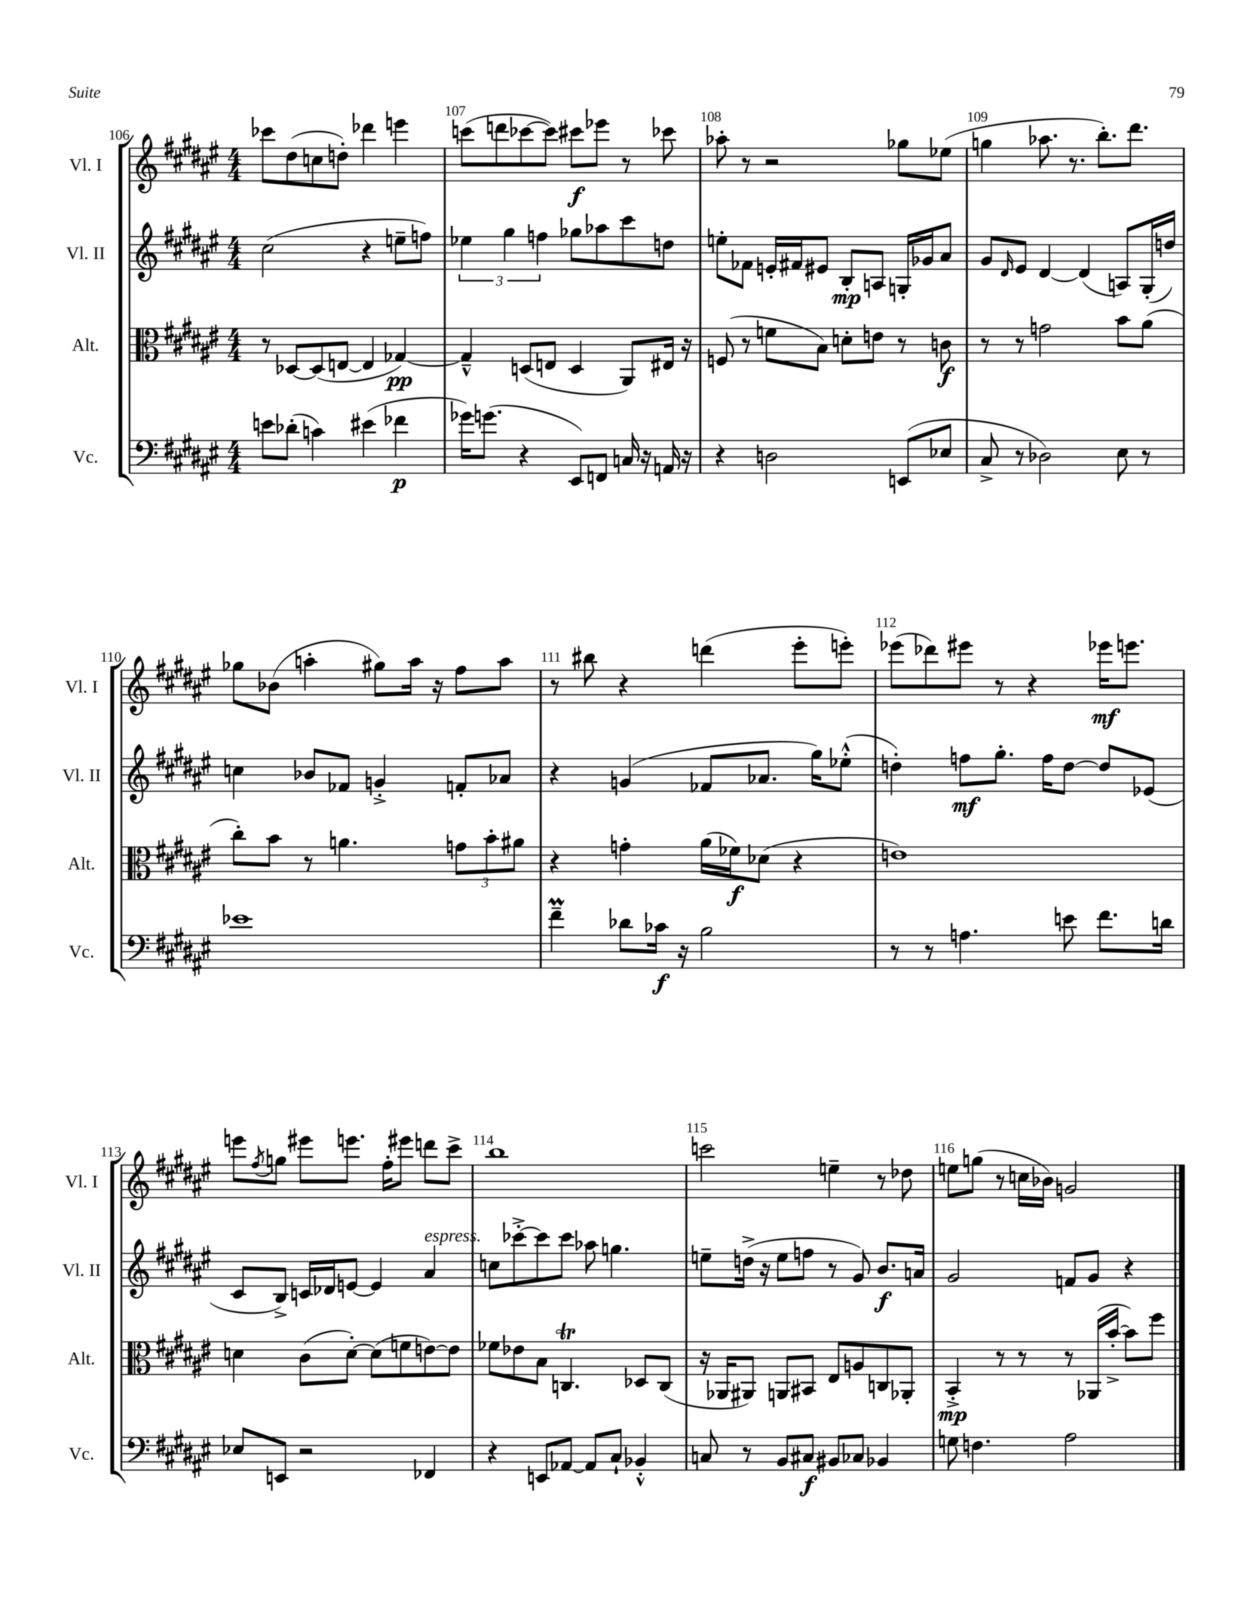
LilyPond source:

<<
\new StaffGroup <<
\new Staff = "s0" \with { instrumentName = "Vl. I" shortInstrumentName = "Vl. I" } {
    \clef treble \key fis \major \numericTimeSignature \time 4/4
    ces'''8 dis''8( c''8 d''8-.) des'''4 e'''4 |
    c'''8( d'''8 ces'''8~ ces'''8) cis'''8\f ees'''8 r8 ces'''8 |
    aes''8-. r8 r2 ges''8 ees''8( |
    g''4 aes''8. r8. b''8.-.) dis'''8. |
    ges''8 bes'8( a''4-. gis''8) a''16 r16 fis''8 a''8 |
    r8 bis''8 r4 d'''4( eis'''8-. e'''8-.) |
    ees'''8( des'''8) eis'''8 r8 r4 ees'''16\mf e'''8. |
    e'''8 \acciaccatura { fis''8 } g''8 eis'''8 e'''8. fis''16-. eis'''8 d'''8 cis'''8-> |
    b''1 |
    c'''2 e''4-- r8 des''8 |
    e''8 g''8( r8 c''16 bes'16) g'2 \bar "|." |
}
\new Staff = "s1" \with { instrumentName = "Vl. II" shortInstrumentName = "Vl. II" } {
    \clef treble \key fis \major \numericTimeSignature \time 4/4
    cis''2( r4 e''8-- f''8) |
    \tuplet 3/2 { ees''4 gis''4 f''4 } ges''8 aes''8 cis'''8 d''8 |
    e''8-. fes'8 e'16-. fis'16 eis'8 b8-.\mp a8 g16-. ges'16 ais'8 |
    gis'8 \grace { dis'16 } eis'8 dis'4~ dis'4( a8) gis16-.( d''16) |
    c''4 bes'8 fes'8 g'4-.-> f'8-. aes'8 |
    r4 g'4( fes'8 aes'8. gis''16) ees''8-.-^( |
    d''4-.) f''8\mf gis''8.-. f''16 d''8~ d''8 ees'8( |
    cis'8 b8->) c'16 des'16 e'8~ e'4 ais'4^\markup { \italic "espress." } |
    c''8 ces'''8~-.-> ces'''8 ces'''8 aes''8 g''4. |
    e''8-- d''16->( r16 e''8 f''8 r8 gis'8) b'8.\f a'16 |
    gis'2 f'8 gis'8 r4 \bar "|." |
}
\new Staff = "s2" \with { instrumentName = "Alt." shortInstrumentName = "Alt." } {
    \clef alto \key fis \major \numericTimeSignature \time 4/4
    r8 des8~ des8( e8~ e4 ges4~\pp) |
    ges4---^ d8( e8 d4 ais,8) eis16 r16 |
    f8( r8 f'8 b8) d'8-. e'8 r8 c'8\f |
    r8 r8 g'2 b'8 ais'8( |
    cis''8-.) b'8 r8 a'4. \tuplet 3/2 { g'8 b'8-. ais'8 } |
    r4 g'4-. ais'16( fes'16\f) des'8( r4 |
    e'1) |
    d'4 cis'8( d'8~-.) d'8( f'8 e'8~) e'8 |
    fes'8 ees'8 b8 c4.\trill des8 c8( |
    r16 aes,16 ais,8) a,8 bis,8 eis8 a8 c8 aes,8-. |
    b,4-.->\mp r8 r8 r8 aes,16( b'16~-.-> b'8) fis''8 \bar "|." |
}
\new Staff = "s3" \with { instrumentName = "Vc." shortInstrumentName = "Vc." } {
    \clef bass \key fis \major \numericTimeSignature \time 4/4
    e'8 des'8-.( c'4) eis'4( fes'4\p |
    ges'16) g'8.( r4 eis,8) f,8 c16 r16 a,16 r16 |
    r4 d2 e,8( ees8 |
    cis8-> r8 des2) eis8 r8 |
    ees'1 |
    fis'4--\prall des'8 ces'16\f r16 b2 |
    r8 r8 a4. e'8 fis'8. d'16 |
    ees8 e,8 r2 fes,4 |
    r4 e,8 aes,8~ aes,8 cis8-! bes,4-.-^ |
    c8 r8 b,8 cis8\f bis,8 ces8 bes,4 |
    g8 f4. ais2 \bar "|." |
}
>>
>>
\layout { \context { \Score currentBarNumber = #106 \override BarNumber.break-visibility = ##(#f #t #t) barNumberVisibility = #all-bar-numbers-visible } }
